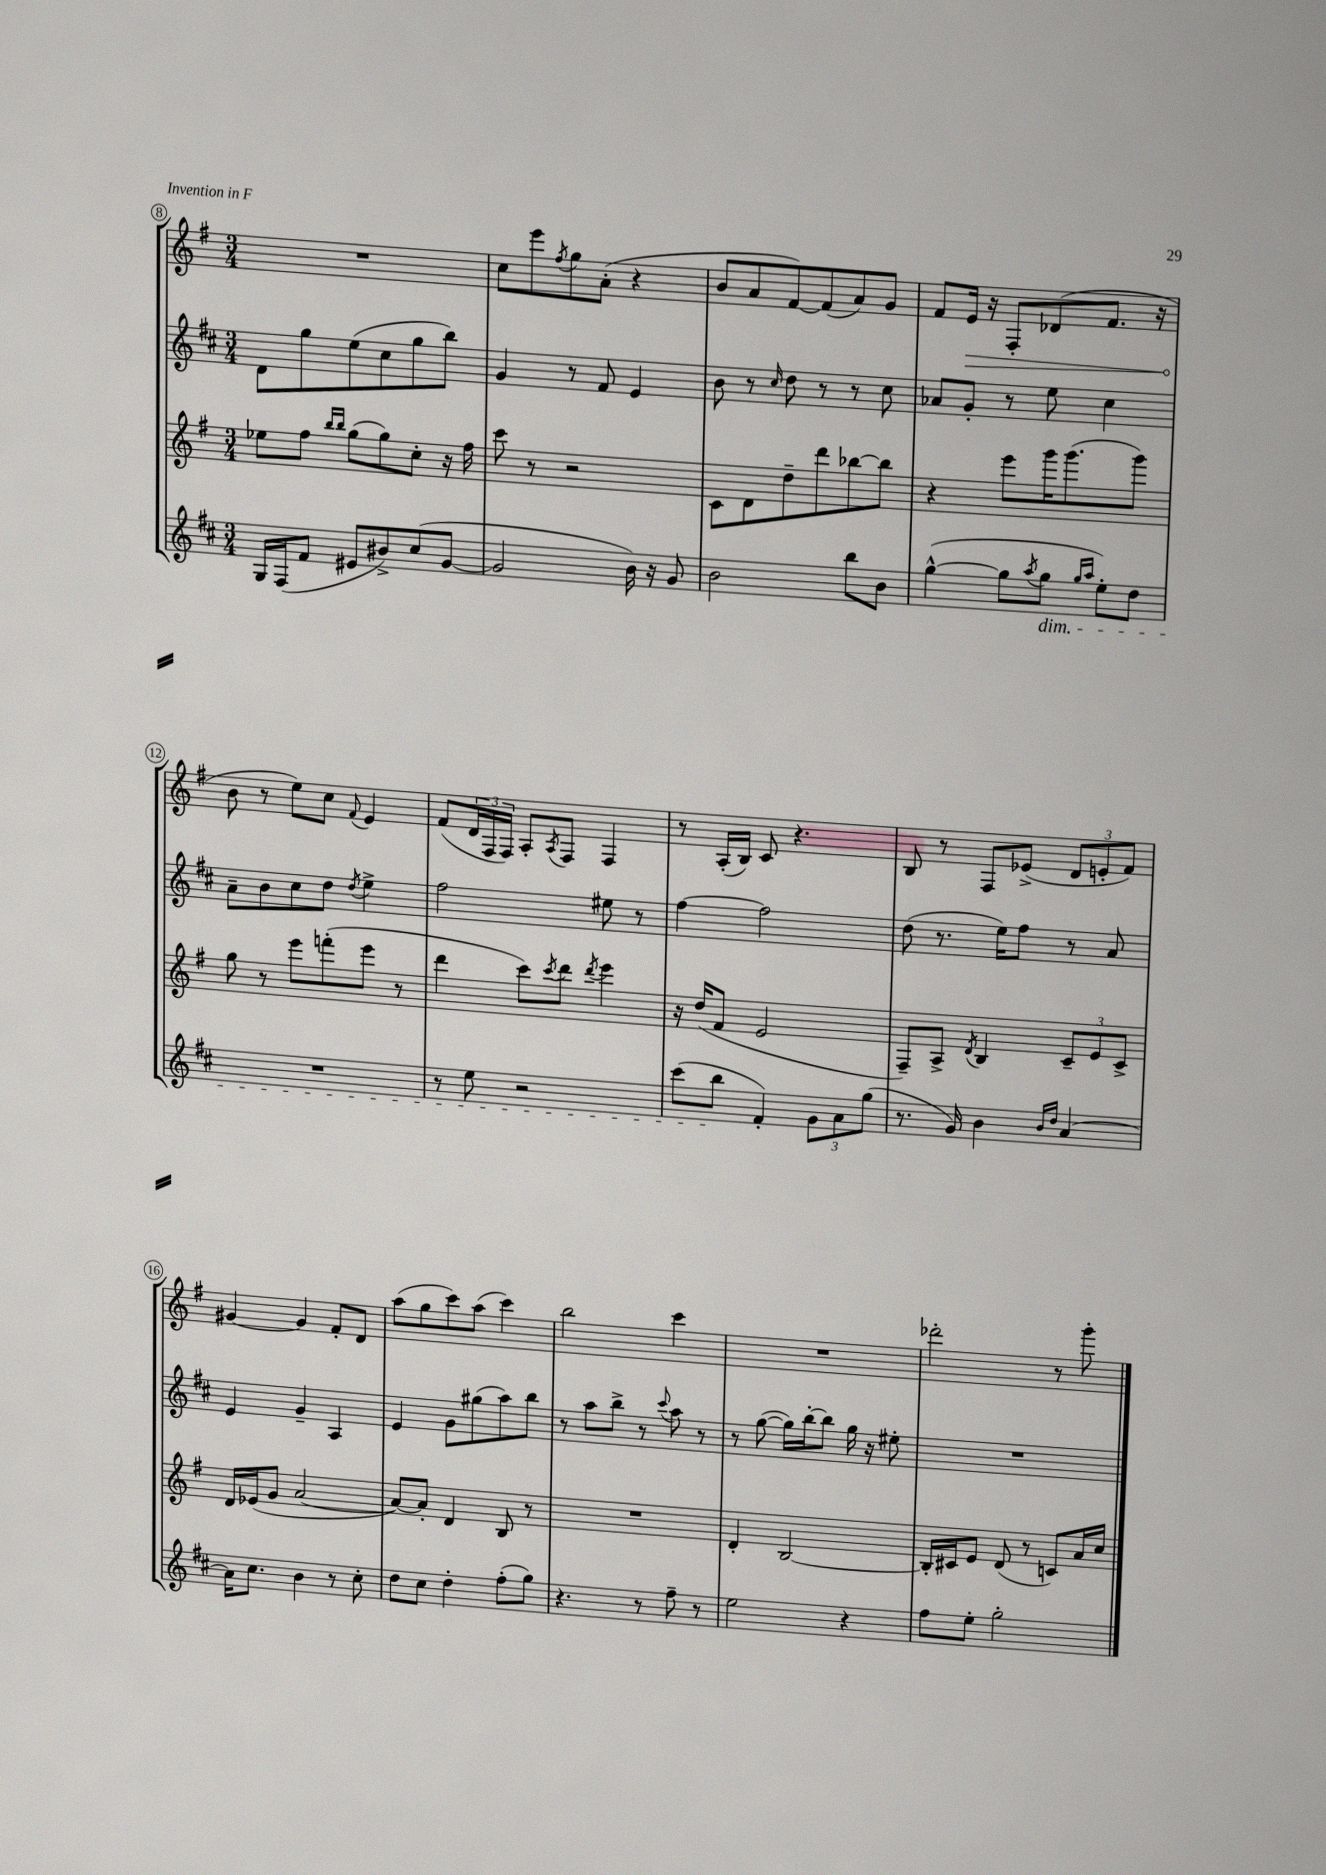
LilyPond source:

<<
\new StaffGroup <<
\new Staff = "s0" {
    \clef treble \key g \major \numericTimeSignature \time 3/4
    R2. |
    c''8 e'''8 \acciaccatura { fis''8 } g''8 a'8-.( r4 |
    b'8 a'8 fis'8~) fis'8( a'8) g'8 |
    fis'8 \once \override Hairpin.circled-tip = ##t e'16\> r16 fis8-. des'8( fis'8. r16 |
    b'8\! r8 e''8) c''8 \appoggiatura { fis'8 } e'4 |
    fis'8( \tuplet 3/2 { d'16 fis16 fis16) } a8-. \acciaccatura { a8 } fis8 fis4 |
    r8 a16-.( b16) c'8 r4. |
    b8 r8 fis8 ees'8->( \tuplet 3/2 { d'8 e'8-. fis'8) } |
    gis'4~ gis'4 fis'8-. d'8 |
    a''8( g''8 c'''8) a''8( c'''4) |
    b''2 c'''4 |
    R2. |
    des'''2-. r8 g'''8-. \bar "|." |
}
\new Staff = "s1" {
    \clef treble \key d \major \numericTimeSignature \time 3/4
    d'8 g''8 e''8( cis''8 g''8 b''8) |
    g'4 r8 fis'8 e'4 |
    b'8 r8 \grace { cis''16 } d''8 r8 r8 cis''8 |
    aes'8 g'8-. r8 e''8 cis''4 |
    a'8-- b'8 cis''8 d''8 \acciaccatura { d''8 } e''4-> |
    fis''2 eis''8 r8 |
    fis''4~ fis''2 |
    d''8( r8. e''16) fis''8 r8 a'8 |
    e'4 g'4-- a4 |
    e'4 g'8 gis''8( a''8) b''8 |
    r8 a''8 b''8-> r8 \appoggiatura { cis'''8 } a''8 r8 |
    r8 g''8~( g''16) b''16~-. b''8 g''16 r16 eis''8-. |
    R2. \bar "|." |
}
\new Staff = "s2" {
    \clef treble \key g \major \numericTimeSignature \time 3/4
    ees''8 fis''8 \grace { b''16 b''16 } g''8( g''8) c''8-. r16 fis''16 |
    c'''8 r8 r2 |
    c'8 d'8 d''8-- d'''8 bes''8~ bes''8 |
    r4 e'''8 g'''16 g'''8.( g'''8) |
    g''8 r8 e'''8 f'''8-.( e'''8 r8 |
    d'''4 c'''8) \acciaccatura { c'''8 } d'''8 \acciaccatura { d'''8 } e'''4 |
    r16 d''16( fis'8 e'2 |
    fis8--) a8-> \acciaccatura { d'8 } b4 \tuplet 3/2 { c'8-- e'8 c'8-> } |
    d'16 ees'16( g'8 a'2~ |
    a'8~) a'8-. d'4 b8 r8 |
    R2. |
    d'4-. b2~ |
    b16-. cis'16 e'8 d'8( r8 c'8) a'16 c''16 \bar "|." |
}
\new Staff = "s3" {
    \clef treble \key d \major \numericTimeSignature \time 3/4
    g16 fis16( fis'8 eis'8 bis'8->) cis''8( g'8~ |
    g'2 b'16) r16 g'8 |
    b'2 b''8 b'8 |
    g''4~-^( g''8 \acciaccatura { a''8 } g''8\dim \grace { g''16 a''16 } e''8-.) d''8 |
    R2. |
    r8 e''8 r2 |
    cis'''8( b''8\! fis'4-.) \tuplet 3/2 { g'8 a'8 g''8( } |
    r8. g'16) b'4 \grace { b'16 d''16 } a'4~ |
    a'16 cis''8. b'4 r8 cis''8-. |
    d''8 cis''8 d''4-. fis''8-.( g''8) |
    r4. r8 fis''8-- r8 |
    e''2 r4 |
    fis''8 e''8-. g''2-. \bar "|." |
}
>>
>>
\layout { \context { \Score currentBarNumber = #8 \override BarNumber.stencil = #(make-stencil-circler 0.1 0.3 ly:text-interface::print) } }
